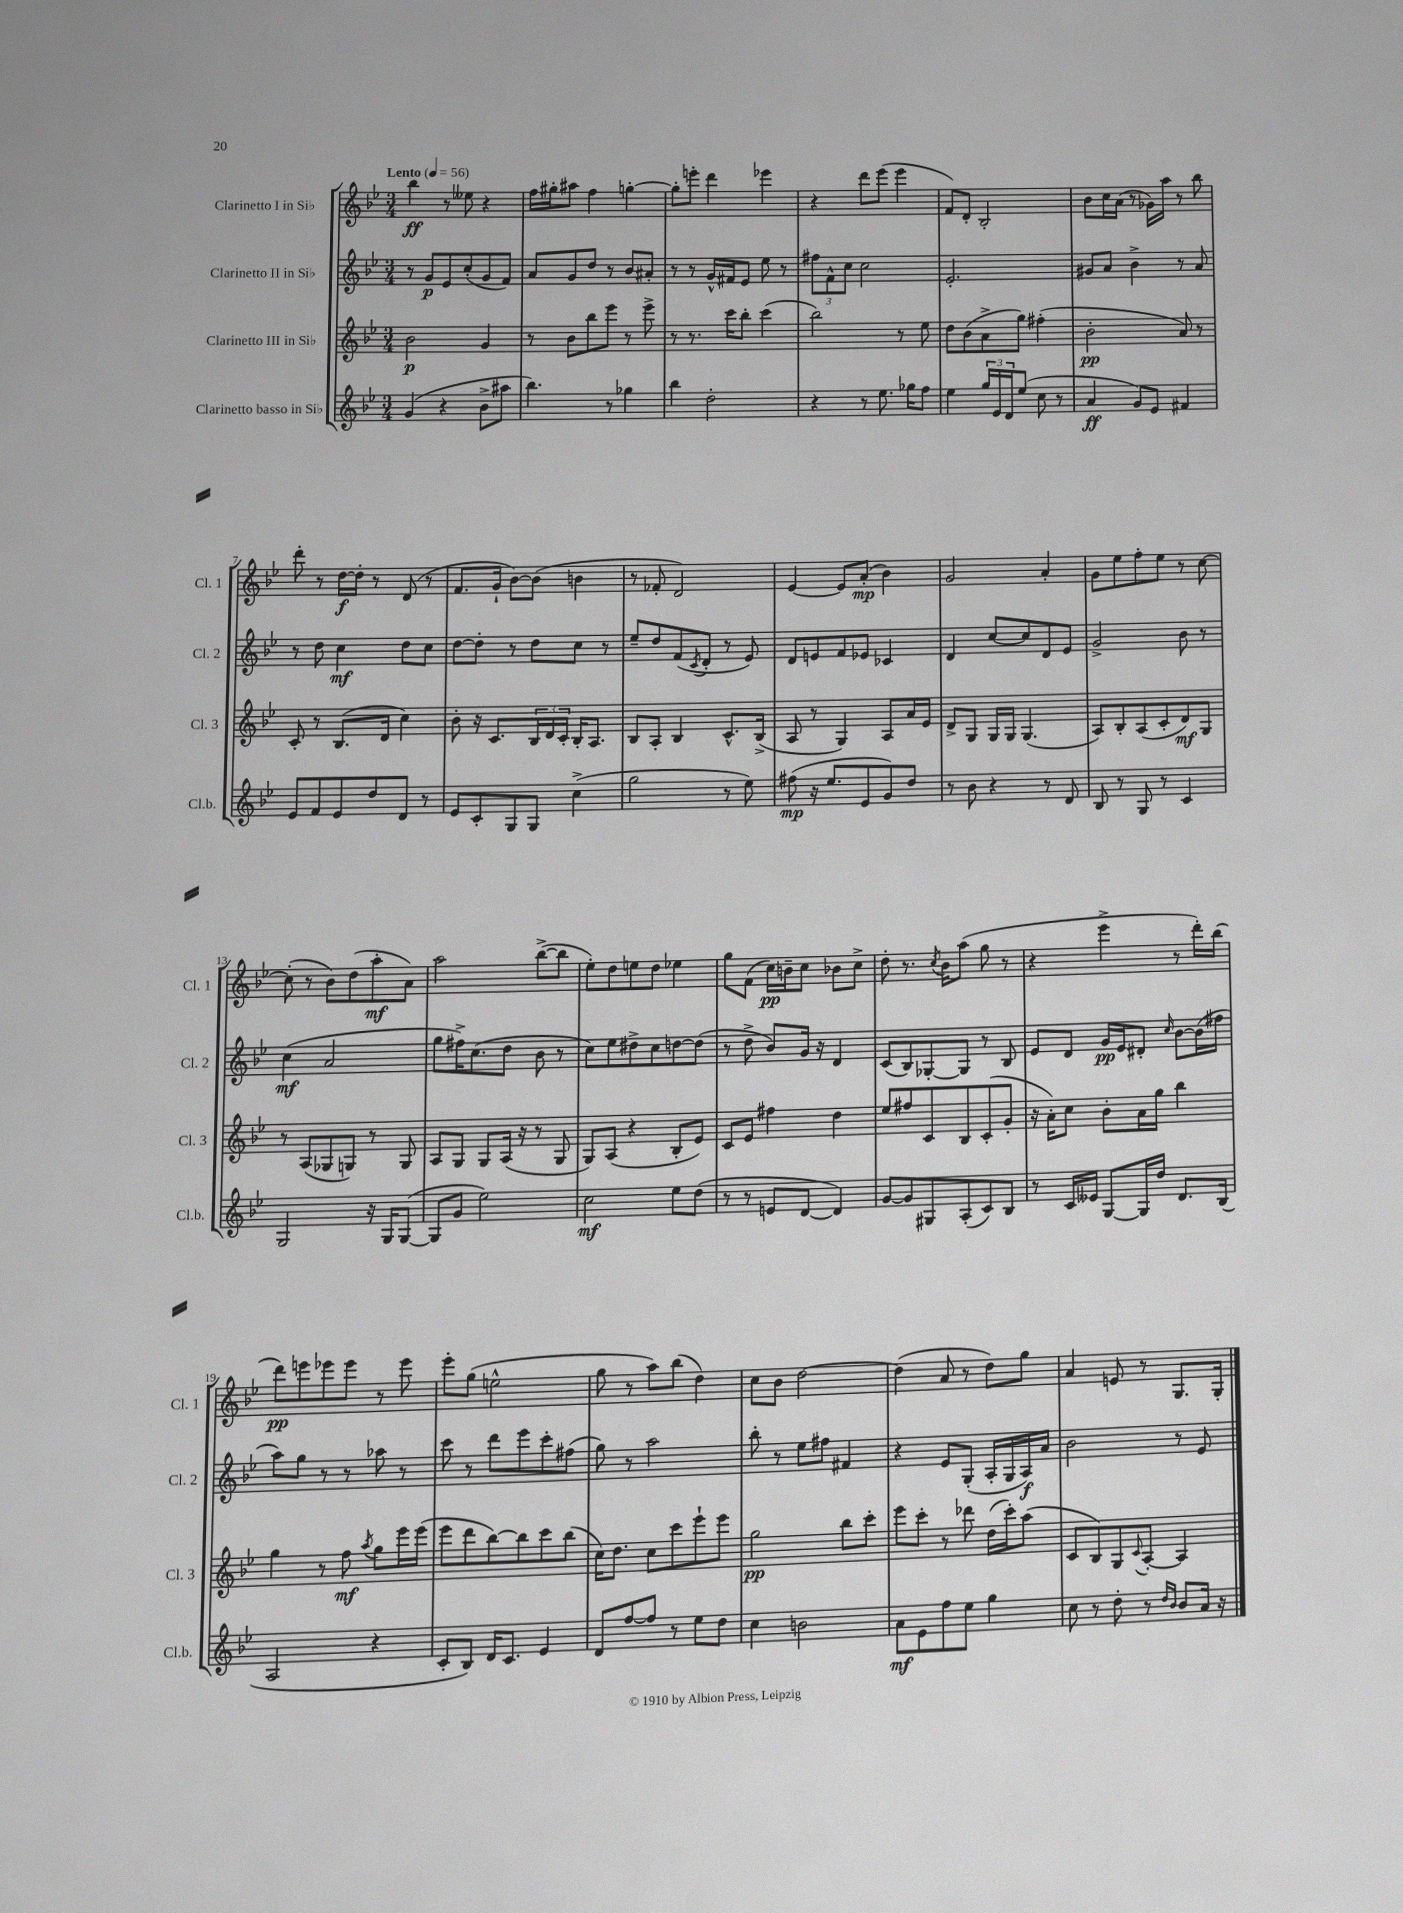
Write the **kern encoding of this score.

**kern	**dynam	**kern	**dynam	**kern	**dynam	**kern	**dynam
*part4	*part4	*part3	*part3	*part2	*part2	*part1	*part1
*staff4	*staff4	*staff3	*staff3	*staff2	*staff2	*staff1	*staff1
*I"Clarinetto basso in Si♭	*	*I"Clarinetto III in Si♭	*	*I"Clarinetto II in Si♭	*	*I"Clarinetto I in Si♭	*
*I'Cl.b.	*	*I'Cl. 3	*	*I'Cl. 2	*	*I'Cl. 1	*
*clefG2	*	*clefG2	*	*clefG2	*	*clefG2	*
*k[b-e-]	*	*k[b-e-]	*	*k[b-e-]	*	*k[b-e-]	*
*M3/4	*	*M3/4	*	*M3/4	*	*M3/4	*
*MM56	*	*MM56	*	*MM56	*	*MM56	*
=1	=1	=1	=1	=1	=1	=1	=1
!	!	!	!	!	!	!LO:TX:a:B:t=Lento	!
(4g/	.	2b-\	p	8r	.	4bb-\	ff
.	.	.	.	8g/L	p	.	.
4r	.	.	.	8e-/	.	8r	.
.	.	.	.	(8cc'/	.	8ee--X\	.
8b-^\L	.	4g/	.	8g/	.	4r	.
8aa#X\J	.	.	.	8f/J)	.	.	.
=2	=2	=2	=2	=2	=2	=2	=2
4.bb-\)	.	8r	.	8a/L	.	16ff\LL	.
.	.	.	.	.	.	16gg#X'\J	.
.	.	8b-\L	.	8g/	.	8aa#X\J	.
.	.	8bb-\	.	8dd/J	.	4ff\	.
8r	.	8eee-\J	.	8r	.	.	.
4gg-X\	.	8r	.	8b-/L	.	[4ggn'\	.
.	.	8eee-^\	.	8a#X'/J	.	.	.
=3	=3	=3	=3	=3	=3	=3	=3
4bb-\	.	8r	.	8r	.	8gg'\L]	.
.	.	8.r	.	8r	.	8eeen'\J	.
2dd'\	.	.	.	16g^^/LL	.	4ddd\	.
.	.	16ccc\KL	.	16f#X/J	.	.	.
.	.	8bb-'\J	.	8e-/J	.	.	.
.	.	(4ccc\	.	8ee-\	.	4eee-X\	.
.	.	.	.	8r	.	.	.
=4	=4	=4	=4	=4	=4	=4	=4
4r	.	2bb-\)	.	12ff#X\L	.	4r	.
.	.	.	.	12f^^\	.	.	.
.	.	.	.	12cc\J	.	.	.
8r	.	.	.	2cc\	.	8ddd\L	.
8.ee-\	.	.	.	.	.	(8eee-\J	.
.	.	8r	.	.	.	4eee-\	.
16gg-X\KL	.	.	.	.	.	.	.
8ff\J	.	8ee-\	.	.	.	.	.
=5	=5	=5	=5	=5	=5	=5	=5
4ee-\	.	8dd\L	.	2.e-'/	.	8f/L)	.
.	.	(8b-\	.	.	.	8d'/J	.
24gg/LL	.	8a^\	.	.	.	2B-'/	.
24e-/	.	.	.	.	.	.	.
24d/J	.	.	.	.	.	.	.
(8ee-/J	.	8gg\J)	.	.	.	.	.
8cc\	.	(4ff#X'\	.	.	.	.	.
8r	.	.	.	.	.	.	.
=6	=6	=6	=6	=6	=6	=6	=6
4a/	ff	2b-'\	pp	8g#X/L	.	8b-\L	.
.	.	.	.	8a/J	.	16cc\L	.
.	.	.	.	.	.	(16a\JJ	.
8g/L)	.	.	.	4b-^\	.	8r	.
8e-/J	.	.	.	.	.	16g-X\LL)	.
.	.	.	.	.	.	16aa\JJ	.
4f#X/	.	8a/)	.	8r	.	8r	.
.	.	8r	.	8a/	.	8bb-\	.
!!LO:LB:g=z
=7	=7	=7	=7	=7	=7	=7	=7
8e-/L	.	8c'/	.	8r	.	8ddd'\	.
8f/	.	8r	.	8dd\	.	8r	.
8e-/	.	(8.B-/L	.	4cc\	mf	[16dd\LL	f
.	.	.	.	.	.	16dd'\JJ]	.
8dd/	.	.	.	.	.	8r	.
.	.	16d/Jk	.	.	.	.	.
8d/J	.	4cc\)	.	8dd\L	.	(8d/	.
8r	.	.	.	8cc\J	.	8r	.
=8	=8	=8	=8	=8	=8	=8	=8
8e-/L	.	8b-'\	.	[8dd\L	.	8.f/L	.
8c'/	.	16r	.	8dd'\J]	.	.	.
.	.	8.c/L	.	.	.	16g`/Jk	.
8G/	.	.	.	8r	.	[8b-\L)	.
8G/J	.	24B-/L	.	8dd\L	.	(8b-\J]	.
.	.	24d/	.	.	.	.	.
.	.	24c'/JJ	.	.	.	.	.
(4cc^\	.	16B-'/KL	.	8cc\J	.	4bn\	.
.	.	8.A/J	.	.	.	.	.
.	.	.	.	8r	.	.	.
=9	=9	=9	=9	=9	=9	=9	=9
2gg\	.	8B-/L	.	8ee-~/L	.	8r	.
.	.	8A'/J	.	8dd/	.	8f-X'/	.
.	.	4B-/	.	(8f/	.	2d/)	.
.	.	.	.	8qc/	.	.	.
.	.	.	.	8d'/J	.	.	.
8r	.	8.c^^/L	.	8r	.	.	.
8ee-\)	.	.	.	8e-/)	.	.	.
.	.	(16B-^/Jk	.	.	.	.	.
=10	=10	=10	=10	=10	=10	=10	=10
(8ff#X\	mp	8A/	.	8d/L	.	[4e-/	.
16r	.	8r	.	8en/	.	.	.
8.ee-/L	.	.	.	.	.	.	.
.	.	4G/)	.	8f/	.	8e-/L]	.
8e-/	.	.	.	8e-X/J	.	(8a'/J	mp
8g/)	.	8A/L	.	4c-X/	.	4b-\)	.
8dd/J	.	16a/L	.	.	.	.	.
.	.	16e-/JJ	.	.	.	.	.
=11	=11	=11	=11	=11	=11	=11	=11
8r	.	8d^/L	.	4d/	.	2g/	.
8b-\	.	8G/J	.	.	.	.	.
4r	.	16G/LL	.	[8cc/L	.	.	.
.	.	16G/JJ	.	.	.	.	.
.	.	(4.G/	.	8cc/]	.	.	.
8r	.	.	.	8d/	.	4a'/	.
8d/	.	.	.	8e-/J	.	.	.
=12	=12	=12	=12	=12	=12	=12	=12
8B-/	.	8A/L)	.	2g^/	.	8g\L	.
8r	.	8B-'/	.	.	.	8ee-\	.
8G/	.	(8A/	.	.	.	8ff'\	.
8r	.	8c'/	.	.	.	8ee-\J	.
4c/	.	8d/)	mf	8b-\	.	8r	.
.	.	8G/J	.	8r	.	[8cc\	.
!!LO:LB:g=z
=13	=13	=13	=13	=13	=13	=13	=13
2G/	.	8r	.	(4cc\	mf	(8cc'\]	.
.	.	(8A/L	.	.	.	8r	.
.	.	8G-X/	.	2a/	.	8b-\L)	.
.	.	8Gn/J)	.	.	.	(8dd\	.
16r	.	8r	.	.	.	8aa'\	mf
16G/KL	.	.	.	.	.	.	.
([8G/J	.	8G/	.	.	.	8a\J)	.
=14	=14	=14	=14	=14	=14	=14	=14
8G/L]	.	8A/L	.	8gg\L	.	2aa\	.
8g/J	.	8G/J	.	16ff#X^\K)	.	.	.
.	.	.	.	(8.cc\	.	.	.
2ee-\)	.	8G/L	.	.	.	.	.
.	.	(16A/Jk	.	8dd\J	.	.	.
.	.	16r	.	.	.	.	.
.	.	8r	.	8b-\	.	([8bb-^\L	.
.	.	8G/	.	8r	.	8bb-\J]	.
=15	=15	=15	=15	=15	=15	=15	=15
2cc\	mf	8G/L)	.	8cc\L)	.	8ee-'\L)	.
.	.	(8A/J	.	8ee-\	.	8dd\	.
.	.	4r	.	8dd#X^\	.	8een\	.
.	.	.	.	8cc\	.	8dd\J	.
8ee-\L	.	8B-'/L	.	[8ddn\	.	4ee-X\	.
(8dd\J	.	8e-/J)	.	(8dd\J]	.	.	.
=16	=16	=16	=16	=16	=16	=16	=16
8r	.	8c/L	.	8r	.	8gg\L	.
8r	.	8e-/J	.	8dd^\	.	(8f\J	.
8en/L	.	4ff#X\	.	8b-/L)	.	16cc\LL)	pp
.	.	.	.	.	.	16bn~\J	.
[8d/J	.	.	.	16g/Jk	.	8cc\J	.
.	.	.	.	16r	.	.	.
4d/])	.	4dd\	.	4d/	.	8b-X\L	.
.	.	.	.	.	.	8cc^\J	.
=17	=17	=17	=17	=17	=17	=17	=17
[8g/L	.	8ee-/L	.	(8c/L	.	8dd'\	.
8g/]	.	8ff#X/	.	8B-/)	.	8.r	.
8G#X/	.	8c/	.	[8G-X'/	.	.	.
.	.	.	.	.	.	8qcc/	.
.	.	.	.	.	.	16b-\KL	.
(8A'/	.	8B-/	.	8G-/J]	.	(8aa\J	.
8c/)	.	(8c'/	.	8r	.	8gg\	.
8B-/J	.	8g'/J	.	8B-/	.	8r	.
=18	=18	=18	=18	=18	=18	=18	=18
8r	.	16r	.	8e-/L	.	4r	.
.	.	16a'\KL)	.	.	.	.	.
16c/LL	.	8cc\J	.	8d/J	.	.	.
16e--X/JJ	.	.	.	.	.	.	.
[8G/L	.	8b-'\L	.	16g/LL	pp	4eee-^\	.
.	.	.	.	16e-/J	.	.	.
16G/L]	.	16a\L	.	8d#X'/J	.	.	.
16dd/JJ	.	16gg\JJ	.	.	.	.	.
.	.	.	.	16qqcc/	.	.	.
8.d/L	.	4bb-\	.	[8b-\L	.	8r	.
.	.	.	.	(16b-\L]	.	16ddd'\LL)	.
(16B-/Jk	.	.	.	16ff#X\JJ	.	(16bb-\JJ	.
!!LO:LB:g=z
=19	=19	=19	=19	=19	=19	=19	=19
2A/	.	4gg\	.	8aa\L)	.	8ddd\L)	pp
.	.	.	.	8gg\J	.	8eeen\	.
.	.	8r	.	8r	.	8eee-X\	.
.	.	8ff\	mf	8r	.	8eee-\J	.
.	.	8qaa/	.	.	.	.	.
4r	.	8gg\L	.	8aa-X\	.	8r	.
.	.	16eee-\L	.	8r	.	8eee-\	.
.	.	(16eee-\JJ	.	.	.	.	.
=20	=20	=20	=20	=20	=20	=20	=20
8c'/L	.	8eee-\L	.	8ccc\	.	8eee-'\L	.
8B-/J)	.	8ddd\	.	8r	.	(8gg\J	.
16d/KL	.	[8bb-\)	.	8ddd\L	.	2een^^\	.
8.c/J	.	.	.	.	.	.	.
.	.	8bb-\]	.	8eee-\	.	.	.
4e-/	.	8ccc\	.	8ccc'\	.	.	.
.	.	(8bb-\J	.	(8ff#X\J	.	.	.
=21	=21	=21	=21	=21	=21	=21	=21
8d/L	.	16cc\KL)	.	8gg\)	.	8gg\	.
.	.	8.dd\J	.	.	.	.	.
[8ff/	.	.	.	8r	.	8r	.
8ff/J]	.	8cc\L	.	2aa\	.	8aa\L)	.
8r	.	8ccc\	.	.	.	(8bb-\J	.
8ee-\L	.	8eee-`\	.	.	.	4dd\)	.
8dd\J	.	8eee-\J	.	.	.	.	.
=22	=22	=22	=22	=22	=22	=22	=22
4cc\	.	2gg\	pp	8bb-'\	.	8cc\L	.
.	.	.	.	8r	.	8b-\J	.
2bn\	.	.	.	8ee-\L	.	[2dd\	.
.	.	.	.	8ff#X\J	.	.	.
.	.	8bb-\L	.	4f#X/	.	.	.
.	.	8ccc'\J	.	.	.	.	.
=23	=23	=23	=23	=23	=23	=23	=23
8a\L	mf	8eee-\L	.	4r	.	(4dd\]	.
8e-\	.	8ccc'\J	.	.	.	.	.
8ff\	.	8r	.	8e-/L	.	8a/	.
8ee-\J	.	8ddd-X\	.	(8G'/J	.	8r	.
4gg\	.	(16dd\LL	.	16A'/LL	.	8dd\L)	.
.	.	16ccc'\J)	.	16G/	.	.	.
.	.	(8aa\J	.	16A/)	f	8gg\J	.
.	.	.	.	16a/JJ	.	.	.
=24	=24	=24	=24	=24	=24	=24	=24
8cc\	.	8c/L	.	2b-\	.	4a/	.
8r	.	8B-/)	.	.	.	.	.
8dd'\	.	8G/	.	.	.	8en/	.
.	.	8qqc/	.	.	.	.	.
8r	.	[8A'/J	.	.	.	8r	.
16qqdd/LL	.	.	.	.	.	.	.
16qqb-/JJ	.	.	.	.	.	.	.
8b-/L	.	4A/]	.	8r	.	8.G/L	.
16a/Jk	.	.	.	8e-/	.	.	.
16r	.	.	.	.	.	16G'/Jk	.
==	==	==	==	==	==	==	==
*-	*-	*-	*-	*-	*-	*-	*-
